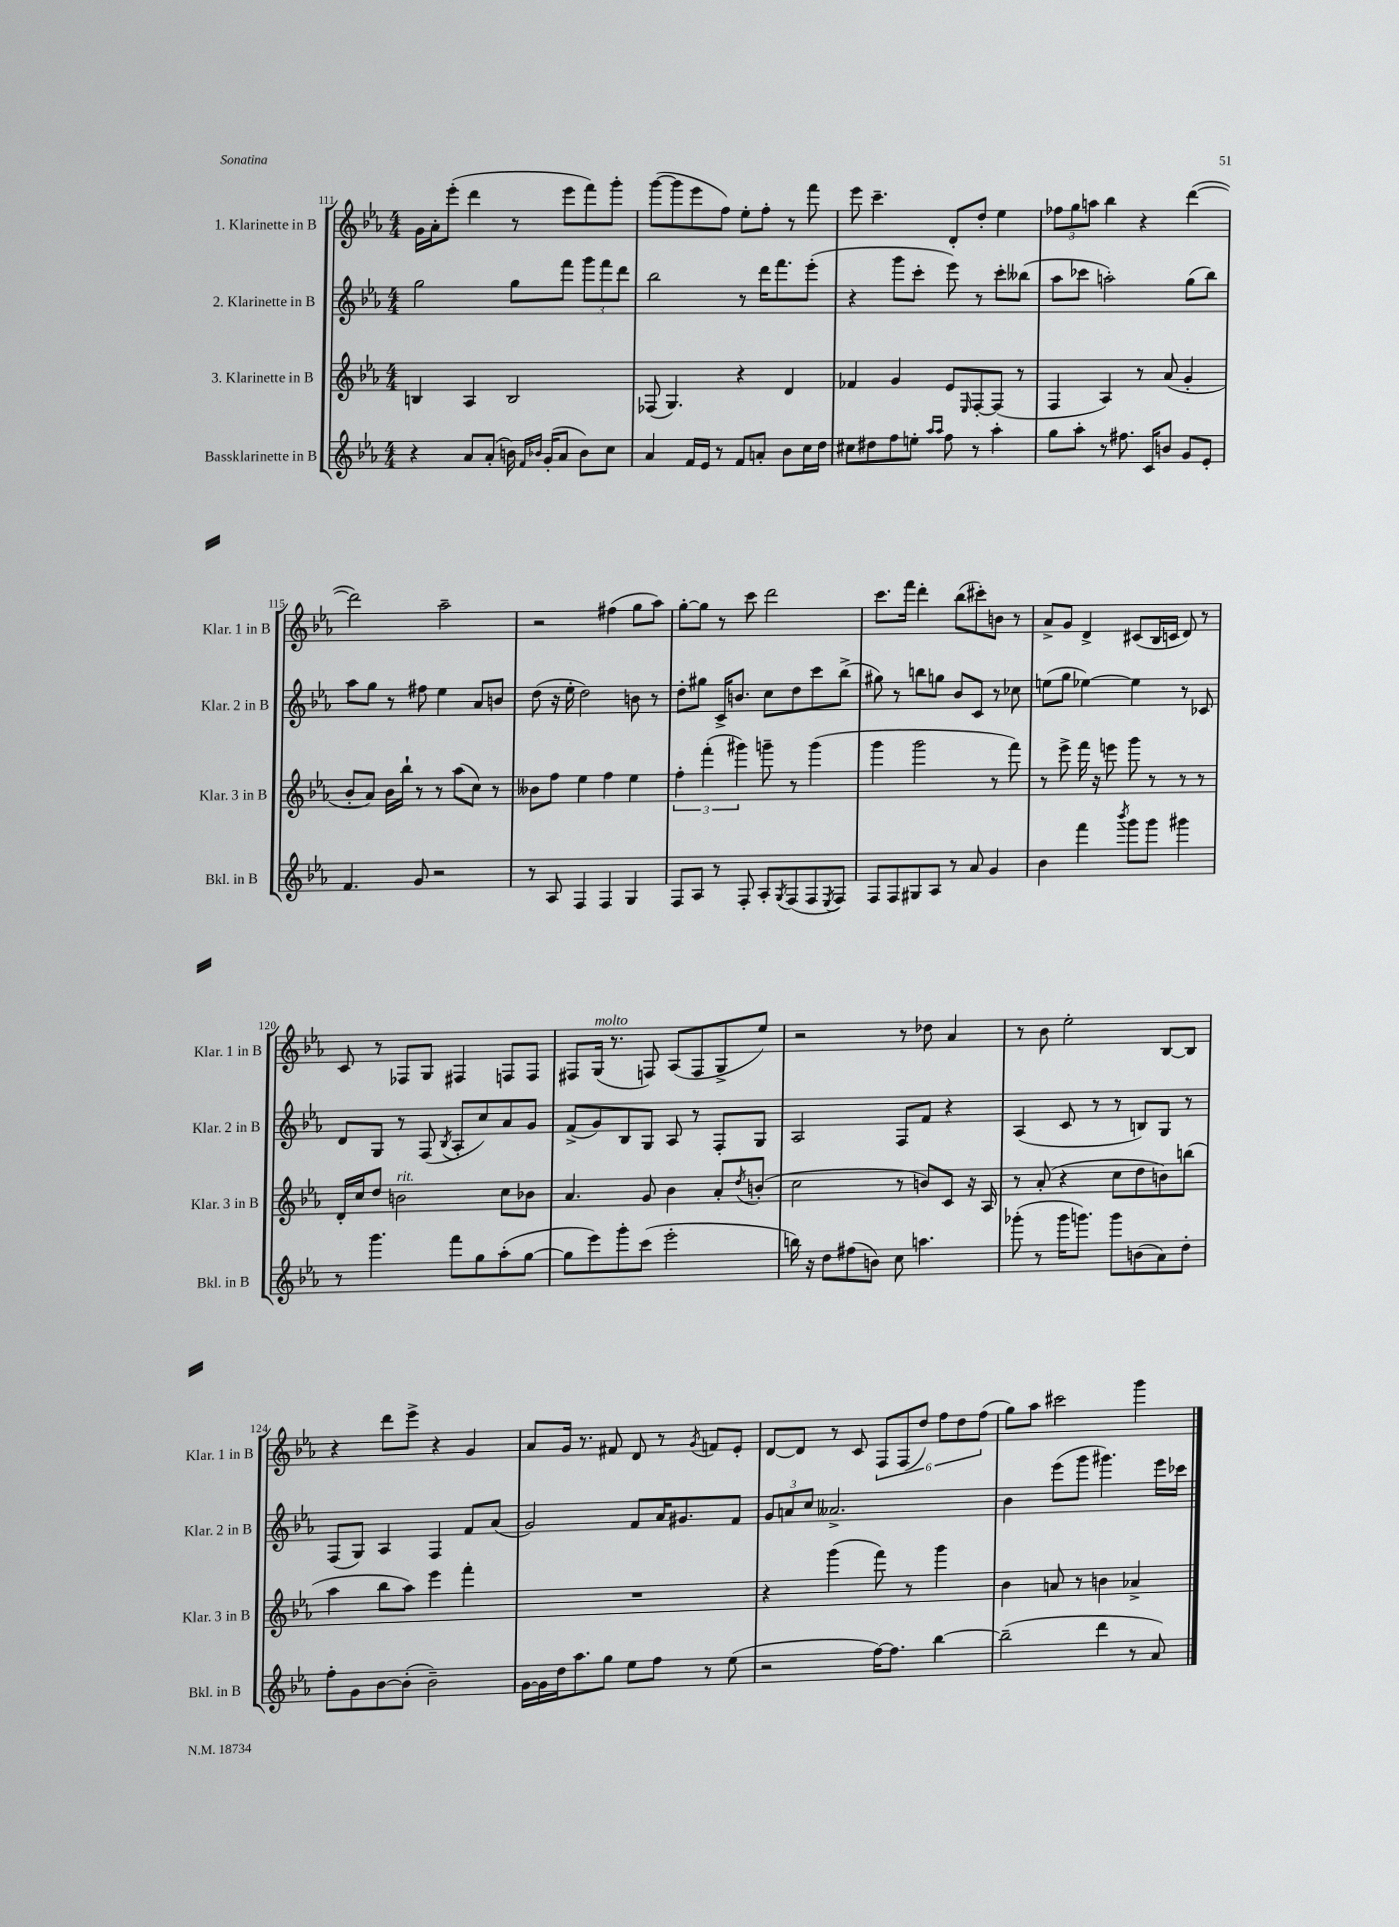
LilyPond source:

<<
\new StaffGroup <<
\new Staff = "s0" \with { instrumentName = "1. Klarinette in B" shortInstrumentName = "Klar. 1 in B" } {
    \clef treble \key ees \major \numericTimeSignature \time 4/4
    g'16 aes'16-. ees'''8-.( d'''4 r8 ees'''8 f'''8) g'''8-. |
    g'''8~( g'''8 ees'''8 f''8) ees''8-. f''8-. r8 f'''8 |
    ees'''8 c'''4.-- d'8-. d''8-. ees''4 |
    \tuplet 3/2 { fes''8 g''8 a''8 } bes''4 r4 d'''4~( |
    d'''2) aes''2-- |
    r2 fis''4( g''8 aes''8) |
    g''8~-. g''8 r8 c'''8 d'''2 |
    c'''8. f'''16 d'''4-. bes''8( cis'''8-.) b'8 r8 |
    aes'8-> g'8 d'4-> cis'8( bes16 c'16 d'8) r8 |
    c'8 r8 fes8 g8 fis4 f8 f8 |
    fis8 g16^\markup { \italic "molto" }( r8. f8) aes8( f8 g8-> ees''8) |
    r2 r8 des''8 aes'4 |
    r8 bes'8 ees''2-. bes8~ bes8 |
    r4 d'''8 ees'''8-> r4 g'4 |
    aes'8 g'16 r8. fis'8 d'8 r8 \acciaccatura { g'8 } f'8 ees'8-. |
    d'8~ d'8 r8 c'8 \tuplet 6/4 { f8 f8( d''8) f''8 d''8 f''8( } |
    g''8) aes''8 cis'''2 g'''4 \bar "|." |
}
\new Staff = "s1" \with { instrumentName = "2. Klarinette in B" shortInstrumentName = "Klar. 2 in B" } {
    \clef treble \key ees \major \numericTimeSignature \time 4/4
    g''2 g''8 f'''8 \tuplet 3/2 { g'''8 f'''8 d'''8 } |
    bes''2 r8 d'''16 f'''8. ees'''8-.( |
    r4 g'''8 c'''8-. ees'''8) r8 c'''8-. beses''8( |
    aes''8 ces'''8 a''2-.) g''8( bes''8) |
    aes''8 g''8 r8 fis''8 ees''4 aes'8 b'8 |
    d''8( r16 ees''16-. d''2) b'8 r8 |
    d''8-. gis''8 c'16-> b'8. c''8 d''8 c'''8 bes''8->( |
    gis''8) r8 b''8 g''8 bes'8 c'8 r8 ces''8 |
    e''8( g''8 ees''4~) ees''4 r8 ces'8 |
    d'8 g8 r8 f8( \acciaccatura { bes8 } aes8-. c''8) aes'8 g'8 |
    f'8->( g'8) bes8 g8 aes8 r8 f8-. g8 |
    aes2 f8 f'8 r4 |
    aes4( c'8 r8 r8 b8) g8 r8 |
    f8( g8) aes4 f4 f'8 aes'8( |
    g'2) f'8 aes'16 gis'8. f'8 |
    \tuplet 3/2 { g'8 a'8 c''8 } aeses'2.-> |
    bes'4 ees'''8( g'''8 gis'''4.) ees'''16 ces'''16 \bar "|." |
}
\new Staff = "s2" \with { instrumentName = "3. Klarinette in B" shortInstrumentName = "Klar. 3 in B" } {
    \clef treble \key ees \major \numericTimeSignature \time 4/4
    b4 aes4 b2 |
    fes8( g4.) r4 d'4 |
    fes'4 g'4 ees'8 \grace { ees16 } f8~-. f8( r8 |
    f4 aes4) r8 aes'8( g'4-. |
    bes'8-. aes'8) bes'16 bes''16-! r8 r8 aes''8( c''8) r8 |
    beses'8 f''8 ees''4 f''4 ees''4 |
    \tuplet 3/2 { f''4-. f'''4-.( gis'''4) } g'''8-- r8 g'''4( |
    g'''4 g'''2 r8 f'''8) |
    r8 ees'''8-> f'''16 r16 e'''8 g'''8 r8 r8 r8 |
    d'16-. c''16 d''8 b'2^\markup { \italic "rit." } c''8 bes'8 |
    aes'4. g'8 bes'4 aes'8-. \acciaccatura { d''8 } b'8-.( |
    c''2 r8 b'8) c'8 r16 aes16 |
    r8 aes'8-.( r4 c''8 d''8 b'8) b''8( |
    aes''4 bes''8 aes''8) ees'''4 f'''4-. |
    R1 |
    r4 g'''4( f'''8) r8 g'''4 |
    bes'4 a'8 r8 b'4 aes'4-> \bar "|." |
}
\new Staff = "s3" \with { instrumentName = "Bassklarinette in B" shortInstrumentName = "Bkl. in B" } {
    \clef treble \key ees \major \numericTimeSignature \time 4/4
    r4 aes'8 aes'8-.( b'16) \grace { f'16 bes'16 } g'16-.( aes'8 bes'8) c''8 |
    aes'4 f'16 ees'16 r8 f'8 a'8-. bes'8 c''16 d''16 |
    cis''8 dis''8 f''8 e''8-. \grace { aes''16 aes''16 } f''8 r8 aes''4-. |
    g''8 aes''8-. r8 fis''8. c'16 b'8 g'8 ees'8-. |
    f'4. g'8 r2 |
    r8 aes8 f4 f4 g4 |
    f8 aes8 r8 f8-. aes8-. \acciaccatura { g8 } f8( f8 \acciaccatura { ees8 } f8) |
    f8 f8 gis8 aes8 r8 aes'8 g'4 |
    bes'4 f'''4 \acciaccatura { bes'''8 } g'''8 g'''8 gis'''4 |
    r8 g'''4. f'''8 g''8 aes''8-.( g''8~ |
    g''8 ees'''8) g'''8-. c'''8( ees'''2-. |
    b''16) r16 d''8 fis''8( b'8) c''8 a''4. |
    ges'''8-.( r8 ges'''16 g'''8.) g'''8 b'8( aes'8) d''8-. |
    f''8-. g'8 bes'8~ bes'8-.( bes'2--) |
    g'16~ g'16 d''16 aes''8. g''8 ees''8 f''8 r8 ees''8( |
    r2 f''16~) f''8. bes''4~ |
    bes''2--( d'''4 r8 aes'8) \bar "|." |
}
>>
>>
\layout { \context { \Score currentBarNumber = #111 } }
